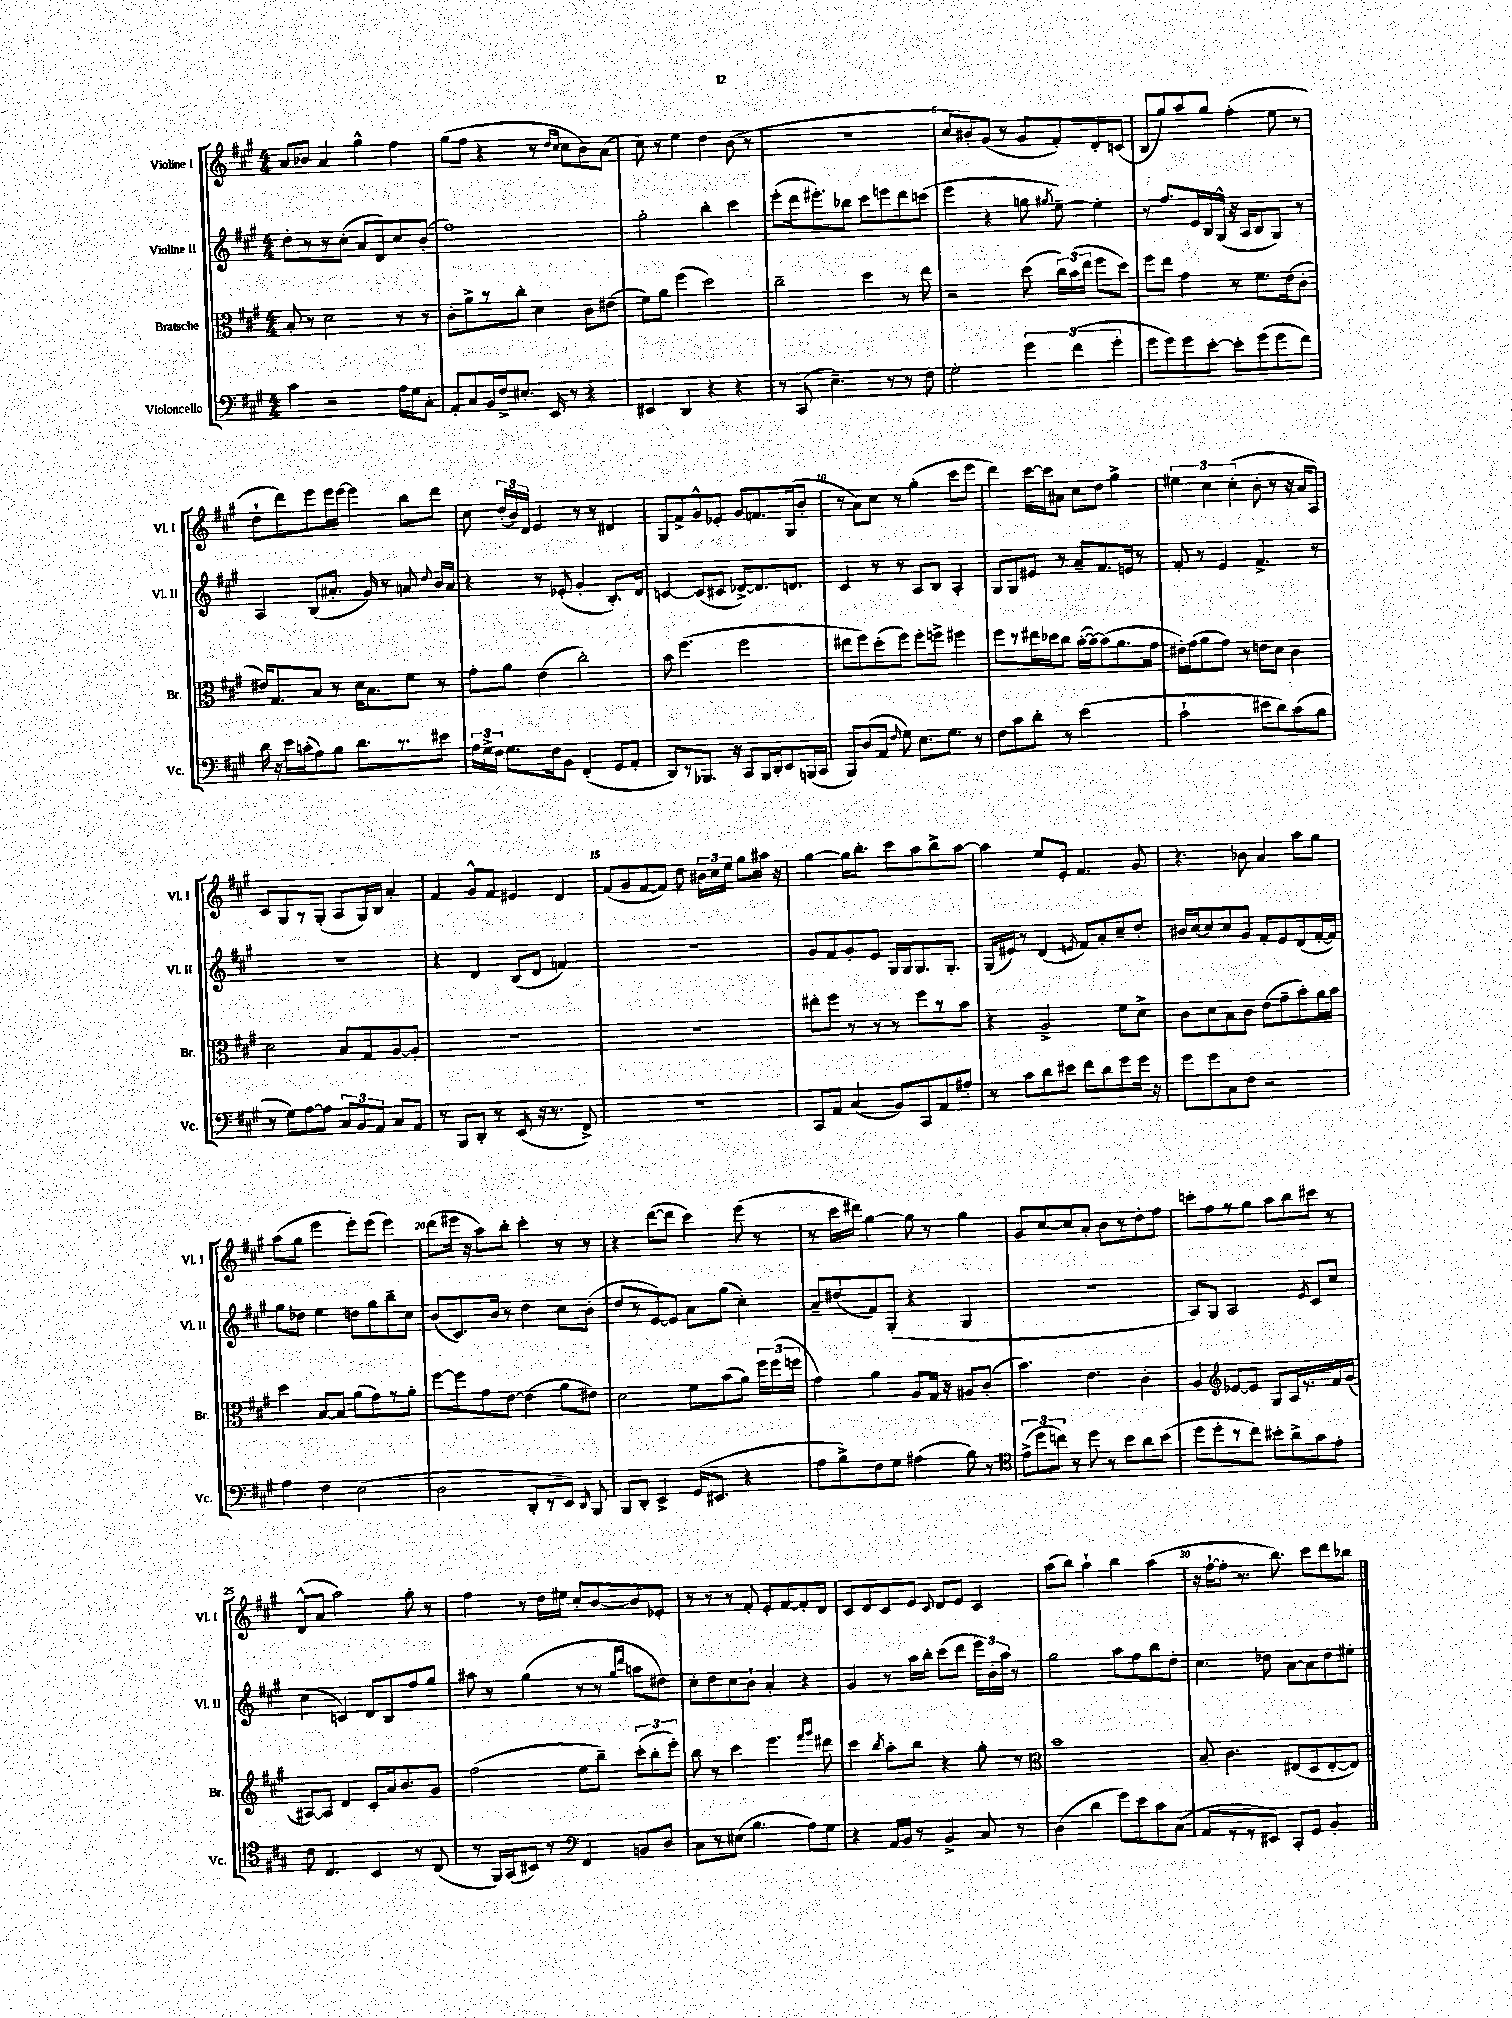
<<
\new StaffGroup <<
\new Staff = "s0" \with { instrumentName = "Violine I" shortInstrumentName = "Vl. I" } {
    \clef treble \key a \major \numericTimeSignature \time 4/4
    \autoBeamOff a'8[ bes'8] a'4 gis''4-^ fis''4 |
    gis''8[( fis''8] r4 r8 \grace { d''16[ cis''16] } cis''8[ b'8) a'8]( |
    cis''8) r8 e''4 d''4 b'8( r8 |
    R1 |
    cis''8[ bis'8-.) gis'8]( r8 gis'8[ fis'8-.) d'8-. c'8]( |
    b8[ gis''8) a''8 gis''8] fis''4-.( e''8 r8 |
    d''8[-! d'''8) e'''8 e'''16 e'''16]~ e'''4 b''8[ d'''8] |
    cis''8 \tuplet 3/2 { d''16[-.( b'16) d'16] } e'4 r8 r8 dis'4 |
    gis8[ fis'8-> gis'8-^ ees'8]-. gis'8[ f'8. gis16( b'8]-. |
    r8 a'8[) cis''8] r8 gis''4-.( cis'''8[ e'''8] |
    d'''4) cis'''16[~ cis'''16 ais'8] cis''8[ d''8] gis''4-> |
    \tuplet 3/2 { eis''4 cis''4 cis''4-.( } b'8-. r8 r16 a'16[ a8]) |
    cis'8[ gis8 r8 gis8]-.( a8[ gis16) b16] a'4-. |
    fis'4 gis'8[-^ fis'8] eis'4 d'4 |
    fis'8[( gis'8 fis'8~ fis'8]) d''8 \tuplet 3/2 { bis'16[ cis''16 e''16] } gis''8[ ais''16] r16 |
    gis''4~ gis''16[ b''8.]-. cis'''8[ a''8 b''8-> a''8]~ |
    a''4 e''8[ e'8]-. fis'4. gis'8 |
    r4. bes'8 a'4 a''8[ gis''8] |
    a''8[( gis''8] e'''4 e'''8[-.) e'''8]( e'''4) |
    d'''8[( eis'''16] r16 a''8[) b''8]-. cis'''4-. r8 r8 |
    r4 d'''8[~( d'''8] cis'''4) e'''8( r8 |
    r8 cis'''16[ dis'''16]) gis''4~ gis''8 r8 gis''4 |
    gis'8[ cis''8~ cis''8 a'8]-. b'8[ r8 d''8-. fis''8] |
    c'''8[-. fis''8 r8 gis''8] a''8[ b''8 cis'''8] r8 |
    d'8[-^( a'8] a''2) gis''8-. r8 |
    fis''4 r8 d''16[ eis''16] cis''8[-. b'8~ b'8 ees'8]-. |
    r8 r8 r8 fis'8-. e'8[-. fis'8~ fis'8-. d'8] |
    cis'8[ d'8 cis'8 e'8] \appoggiatura { cis'8 } d'8[ e'8] cis'4 |
    a''8[( b''8]) a''4-! b''4 a''4( |
    r16 fis''16[~-! fis''8]-. r8. b''8.) cis'''8[ d'''8 bes''8] \bar "|." |
}
\new Staff = "s1" \with { instrumentName = "Violine II" shortInstrumentName = "Vl. II" } {
    \clef treble \key a \major \numericTimeSignature \time 4/4
    \autoBeamOff d''8[-. r8 r8 cis''8]-.( a'8[ d'8) cis''8 b'8]-.( |
    fis''1) |
    gis''2-. b''4-. cis'''4 |
    e'''8[-.( d'''16 eis'''8.-.) bes''8] cis'''8[ e'''8 d'''8 c'''8]( |
    e'''4 r4 g''8 \acciaccatura { gis''8 } e''8~--) e''4-. |
    r8 fis''8.[ e'16 b16 gis16]-^( r16 a16[ b8 gis8]) r8 |
    a4 b8[( ais'8.]-. gis'16) r8 a'8 \appoggiatura { d''8 } b'16[ a'16] |
    r4 r8 ees'8-.( gis'4-. b8.[-.) d'16] |
    c'4~ c'8[( cis'8] des'8[~->) des'8. d'8.] |
    cis'4 r8 r8 a8[ b8] a4-. |
    gis8[ gis8 eis'8] r8 a'8[-- fis'8. e'16] r8 |
    fis'8-. r8 e'4 fis'4.-> r8 |
    R1 |
    r4 d'4 b8[( d'8] f'4) |
    R1 |
    gis'8[ fis'8 gis'8-. e'8] gis16[ gis16 gis8. gis8.]-. |
    gis16[( eis'16]) r8 d'4( \acciaccatura { e'8 } fis'8[) a'8-. cis''8-- d''8]-. |
    bis'16[ cis''16~ cis''8 cis''8 gis'8] fis'8[-. e'8 d'8( fis'16~-. fis'16]) |
    gis''8[ des''8] e''4 d''8[ gis''8 b''8-- cis''8] |
    b'8[( cis'8.) b'16] r8 d''4 cis''8[ b'8]-.( |
    d''8[ r8 e'8~) e'8] a'8[ gis''8]( cis''4-.) |
    a'8[-- dis''8( fis'8) gis8]-.( r4 gis4 |
    R1 |
    a8[) gis8] a2 \acciaccatura { e'8 } cis'8[ cis''8] |
    cis''4( c'4) d'8[ b8 fis''8 gis''8] |
    ais''8 r8 gis''4( r8 r8 \grace { gis''16[ d'''16] } a''8[ dis''8]) |
    cis''8[-. d''8 cis''8 b'8]-! a'4-. r4 |
    gis'4 r8 a''16[ b''16]-. cis'''8[( d'''8] \tuplet 3/2 { e'''16[) b'16-. a''16] } r8 |
    gis''2 a''8[ fis''8 b''8 d''8]-. |
    cis''4. des''8 a'8[~ a'8 des''8 eis''8]-. \bar "|." |
}
\new Staff = "s2" \with { instrumentName = "Bratsche" shortInstrumentName = "Br." } {
    \clef alto \key a \major \numericTimeSignature \time 4/4
    \autoBeamOff b8-. r8 d'2 r8 r8 |
    cis'8[-. a'8-> r8 cis''8]-. d'4 cis'8[ eis'8]( |
    fis'8[) a'8] fis''4( d''2) |
    cis''2-- d''4 r8 e''8 |
    r2 d''8( \tuplet 3/2 { cis''16[) b'16( e''16] } fis''8[ d''8]) |
    fis''8[ e''8] gis'4 r8 fis'8.[ e'16( cis'8]-. |
    eis'16[) gis8. b8] r8 d'16[ b8. fis'8] r8 |
    gis'8[-. a'8] e'4( cis''2-.) |
    b'8 fis''4.( fis''2 |
    eis''8[ fis''8) d''8-.( fis''8]) fis''8[-. f''8]-> fis''4 |
    fis''8[ r8 eis''16 des''16 cis''8] b'16[~-.( b'16~) b'8( a'8. gis'16] |
    eis'16[-.) gis'16( a'8 gis'8]) r8 e'8[ d'8] cis'4 |
    d'2 b8[ gis8 a8~ a8]-. |
    R1 |
    R1 |
    eis''8[-. fis''8] r8 r8 r8 fis''8[ r8 b'8] |
    r4 a2-> fis'8[ d'8]-> |
    cis'8[ d'8 b8 cis'8] e'8[( gis'8-- b'8-.) a'16 b'16] |
    d''4 b8[~ b8] a'8[( gis'8) r8 a'8]-. |
    fis''8[~ fis''8 gis'8 e'8]~ e'4( a'8[ eis'8]) |
    d'2 fis'8[ b'8( a'8]) \tuplet 3/2 { fis''16[ fis''16( f''16] } |
    gis'4) a'4 a8[ gis16] r16 ais8[ cis'8]-.( |
    b'4.) e'4. cis'4-. |
    a4 \clef treble ees'8[~ ees'8] gis8[ a16 r8. fis'16 gis'16]( |
    ais8[~) ais8] d'4 cis'8[-. a'16 b'8. gis'8] |
    fis''2( e''8[ b''8]--) \tuplet 3/2 { cis'''8[-.( b''8-. e'''8]-.) } |
    b''8 r8 cis'''4 e'''4. \grace { fis'''16[ gis'''16] } dis'''8 |
    cis'''4 \acciaccatura { b''8 } a''8[-. b''8] r4 gis''8-. r8 |
    \clef alto b'1 |
    b8-- cis'4. eis8[( d8 eis8~-. eis8]) \bar "|." |
}
\new Staff = "s3" \with { instrumentName = "Violoncello" shortInstrumentName = "Vc." } {
    \clef bass \key a \major \numericTimeSignature \time 4/4
    \autoBeamOff cis'4 r2 a16[ gis16 cis8]-. |
    a,8[-. cis8 b,16 fis16-> eis8.]-. e,16 r8 r4 |
    eis,4 d,4 r4 r4 |
    r8 cis,8( e4.--) r8 r8 fis8 |
    gis2-. \tuplet 3/2 { gis'4 fis'4( gis'4-. } |
    gis'8[ gis'8) gis'8 e'8]~-. e'8[-. gis'8( gis'8 fis'8]) |
    d'16 r16 e'16[ c'16-.( a8) b8] d'8.[ r8. eis'8] |
    \tuplet 3/2 { a16[ gis16-> fis16] } gis8.[ fis16 b,8] fis,4-.( gis,8[ a,8]-. |
    d,8[) r8 bes,,8.] r16 cis,8[ bes,,16 d,16-. e,8 b,,16( cis,16] |
    b,,8[) d8( a,8] \grace { fis16 } gis8) e8.[ gis8.] r8 |
    fis8[ cis'8 d'8]-. r8 e'2( |
    cis'2-! eis'8[ d'8) cis'8( b8] |
    r8 gis8[) a8~ a8] \tuplet 3/2 { cis8[ b,8 a,8] } cis8[ a,8] |
    r8 b,,8[ d,8]-. r8 e,8( r16 r8. fis,8->) |
    r1 |
    cis,8[ a,8] cis4( b,8[) cis,8 a,8 ais8]-. |
    r8 cis'8[ d'8 eis'8] fis'8[ d'8 gis'8 gis'16] r16 |
    gis'8[ gis'8 cis8 fis8] r2 |
    a4 fis4 e2( |
    d2 d,8[-. r8 e,8]) \grace { d,16 } b,,8 |
    b,,8[ d,8]-. e,4-> gis,16[( eis,8.] r4 |
    a8[ b8->) fis8 gis8] ais4( b8) r8 |
    \clef tenor \tuplet 3/2 { e'8[->( d''8 c''8]) } r8 d''8 r8 b'8[ a'8 b'8]( |
    d''8[ d''8-. r8 cis''8]) bis'8[-. a'8-> gis'8 e'8]-. |
    cis'8 cis4. b,4 r8 cis8( |
    r8 fis,16[) gis,16( bis,8]) r8 \clef bass fis,4 b,8[ d8] |
    cis8[ r8 eis8]( b4. a8[) gis8] |
    r4 a,16[ b,16] r8 b,4-> cis8 r8 |
    d4( d'4 gis'8[) e'8 cis'8 cis8]( |
    a,8[ r8 r8 eis,8]) cis,8[-. gis,8] b,4-. \bar "|." |
}
>>
>>
\layout { \context { \Score \override BarNumber.break-visibility = ##(#f #t #t) barNumberVisibility = #(every-nth-bar-number-visible 5) } }
